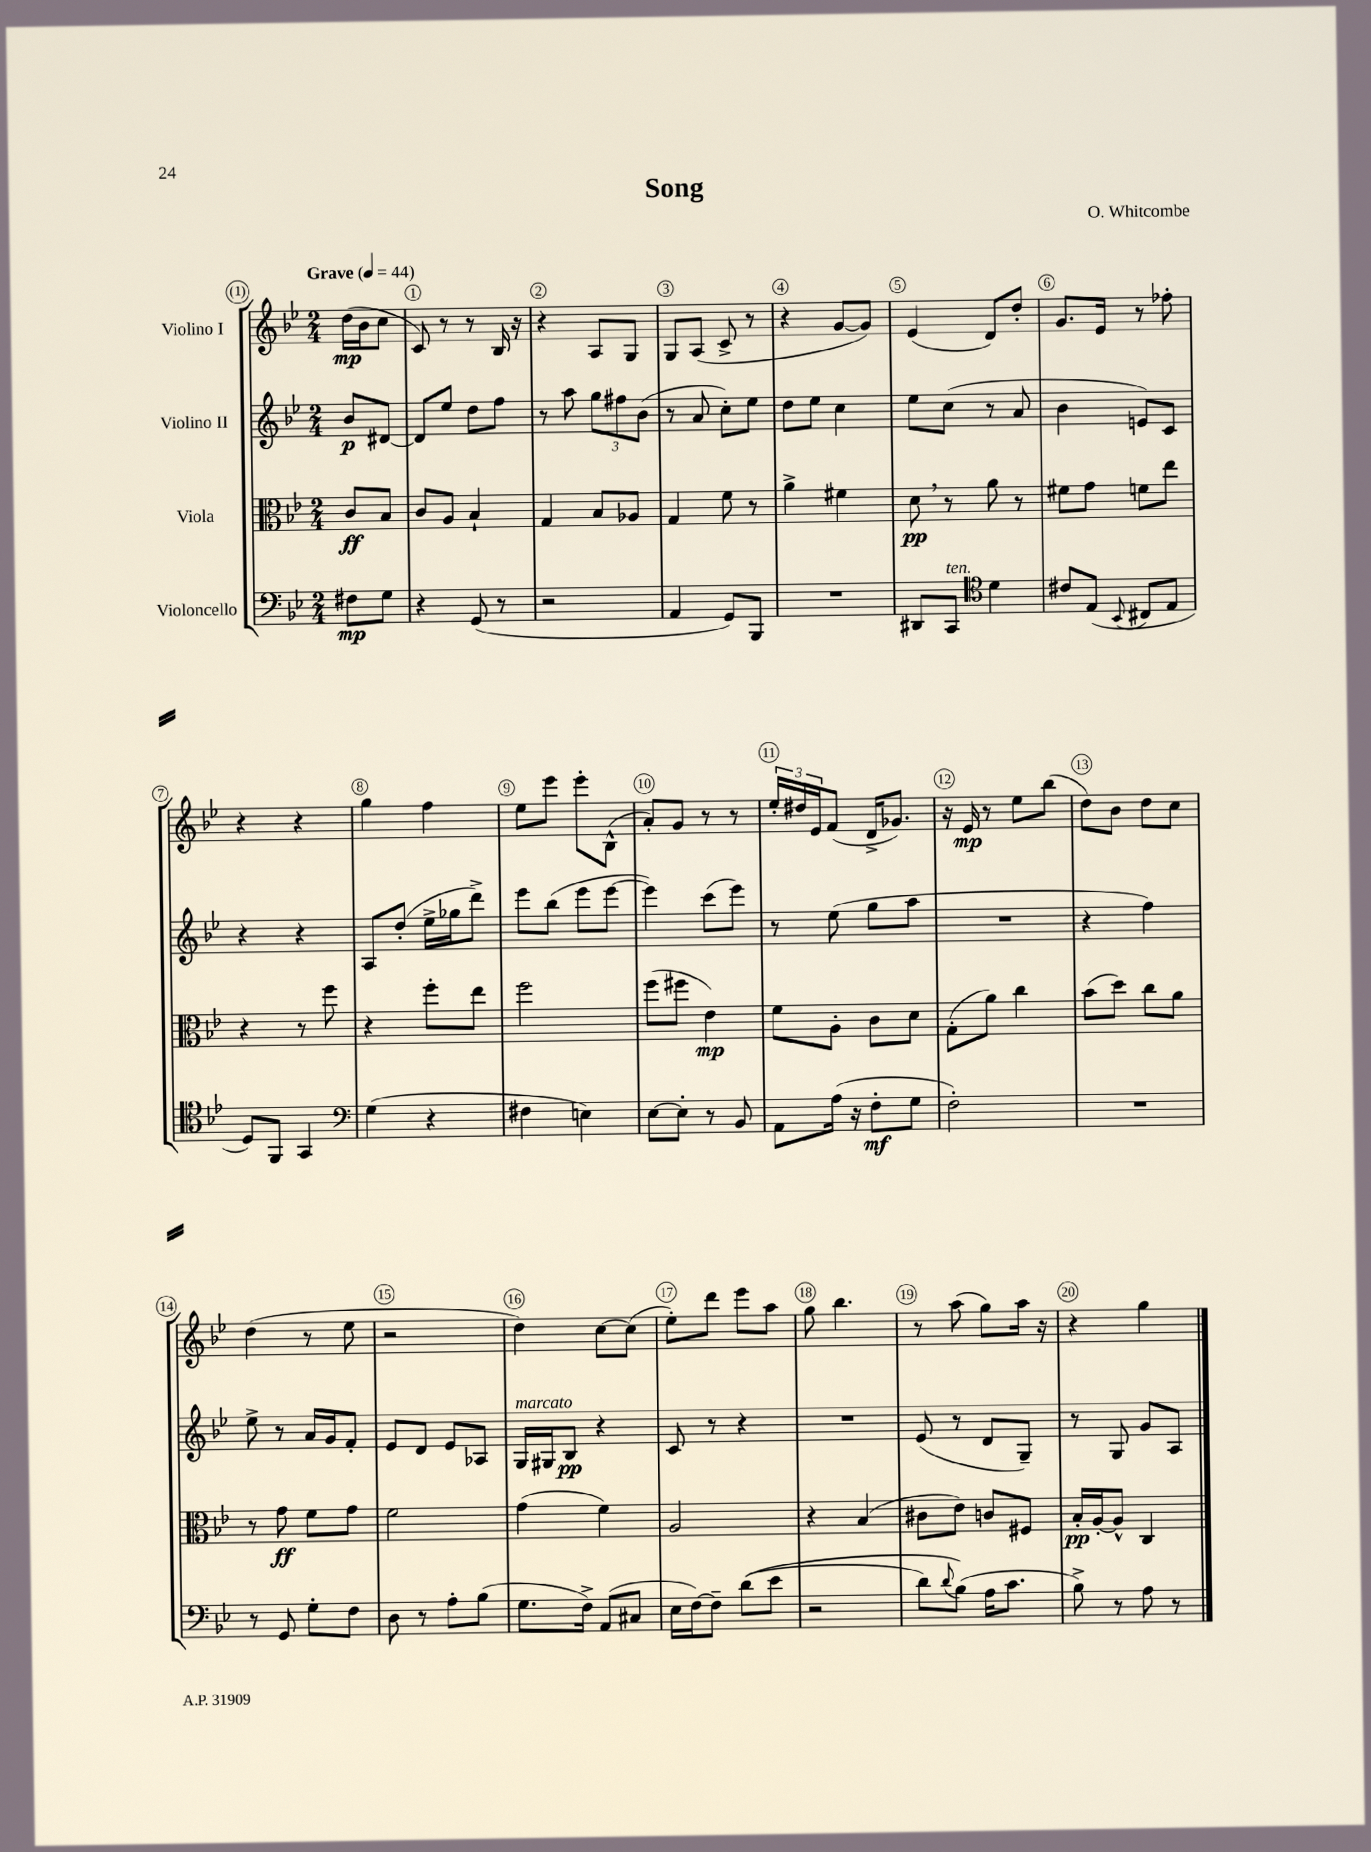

**kern	**kern	**kern	**kern
*staff4	*staff3	*staff2	*staff1
*clefF4	*clefC3	*clefG2	*clefG2
*k[b-e-]	*k[b-e-]	*k[b-e-]	*k[b-e-]
*M2/4	*M2/4	*M2/4	*M2/4
*MM44	*MM44	*MM44	*MM44
8F#	8c	8b-	(16dd
.	.	.	16b-
8G	8B-	[8d#	8cc
=	=	=	=
4r	8c	8d#]	8c)
.	8A	8ee-	8r
(8GG	4B-`	8dd	8r
8r	.	8ff	16B-
.	.	.	16r
=	=	=	=
2r	4G	8r	4r
.	.	8aa	.
.	8B-	12gg	8A
.	.	12ff#	.
.	8A-	.	8G
.	.	(12b-	.
=	=	=	=
4AA	4G	8r	8G
.	.	8a	(8A
8GG)	8f	8cc')	8c^
8BBB-	8r	8ee-	8r
=	=	=	=
2r	4a^	8dd	4r
.	.	8ee-	.
.	4f#	4cc	[8g
.	.	.	8g])
=	=	=	=
8DD#	8d	8ee-	(4e-
8CC	8r	(8cc	.
*clefC4	*	*	*
4d	8a	8r	8d)
.	8r	8a	8dd'
=	=	=	=
8c#	8f#	4b-	8.g
(8E-	8g	.	.
.	.	.	16e-
8qqBB-	.	.	.
8C#	8f	8e)	8r
8E-	8ee-	8c	8ff-'
=	=	=	=
8D)	4r	4r	4r
8FF	.	.	.
4GG	8r	4r	4r
.	8ff	.	.
=	=	=	=
*clefF4	*	*	*
(4G	4r	8A	4gg
.	.	(8dd'	.
4r	8ff'	16ee-^	4ff
.	.	16gg-	.
.	8ee-	8ddd^)	.
=	=	=	=
4F#	2ff	8eee-	8ee-
.	.	(8bb-	8eee-
4E)	.	8eee-	8eee-'
.	.	[8eee-	(8B-^^
=	=	=	=
[8E-	(8ff	4eee-])	8a')
8E-']	8ff#	.	8g
8r	4e-)	(8ccc	8r
8BB-	.	8eee-)	8r
=	=	=	=
8AA	8f	8r	24ee-'
.	.	.	24dd#
.	.	.	24e-
(16A	8A'	(8ee-	(8f
16r	.	.	.
8F'	8c	8gg	16d^
.	.	.	8.g-)
8G	8d	8aa	.
=	=	=	=
2F')	(8G'	2r	16r
.	.	.	16e-
.	8a)	.	8r
.	4cc	.	8ee-
.	.	.	(8bb-
=	=	=	=
2r	(8b-	4r	8dd)
.	8dd)	.	8b-
.	8cc	4ff)	8dd
.	8a	.	8cc
=	=	=	=
8r	8r	8ee-^	(4dd
8GG	8g	8r	.
8G'	8f	16a	8r
.	.	16g	.
8F	8g	8f'	8ee-
=	=	=	=
8D	2f	8e-	2r
8r	.	8d	.
8A'	.	8e-	.
(8B-	.	8A-	.
=	=	=	=
8.G	(4g	16G	4dd)
.	.	16G#	.
.	.	8B-	.
16F^)	.	.	.
(8AA	4f)	4r	[8cc
8C#	.	.	(8cc]
=	=	=	=
16E-	2A	8c	8ee-')
[16F)	.	.	.
8F~]	.	8r	8ddd
&((8d	.	4r	8eee-
8e-	.	.	8aa
=	=	=	=
2r	4r	2r	8gg
.	.	.	4.bb-
.	(4B-	.	.
=	=	=	=
8d)	8c#	(8e-	8r
8qqd	.	.	.
(8B-&)	8e-)	8r	(8aa
16A	8c	8d	8gg)
8.c	.	.	.
.	8F#	8G~)	16aa
.	.	.	16r
=	=	=	=
8B-^)	16B-'	8r	4r
.	[16A'	.	.
8r	8A^^]	8G	.
8A	4C	8g	4gg
8r	.	8A	.
==	==	==	==
*-	*-	*-	*-
